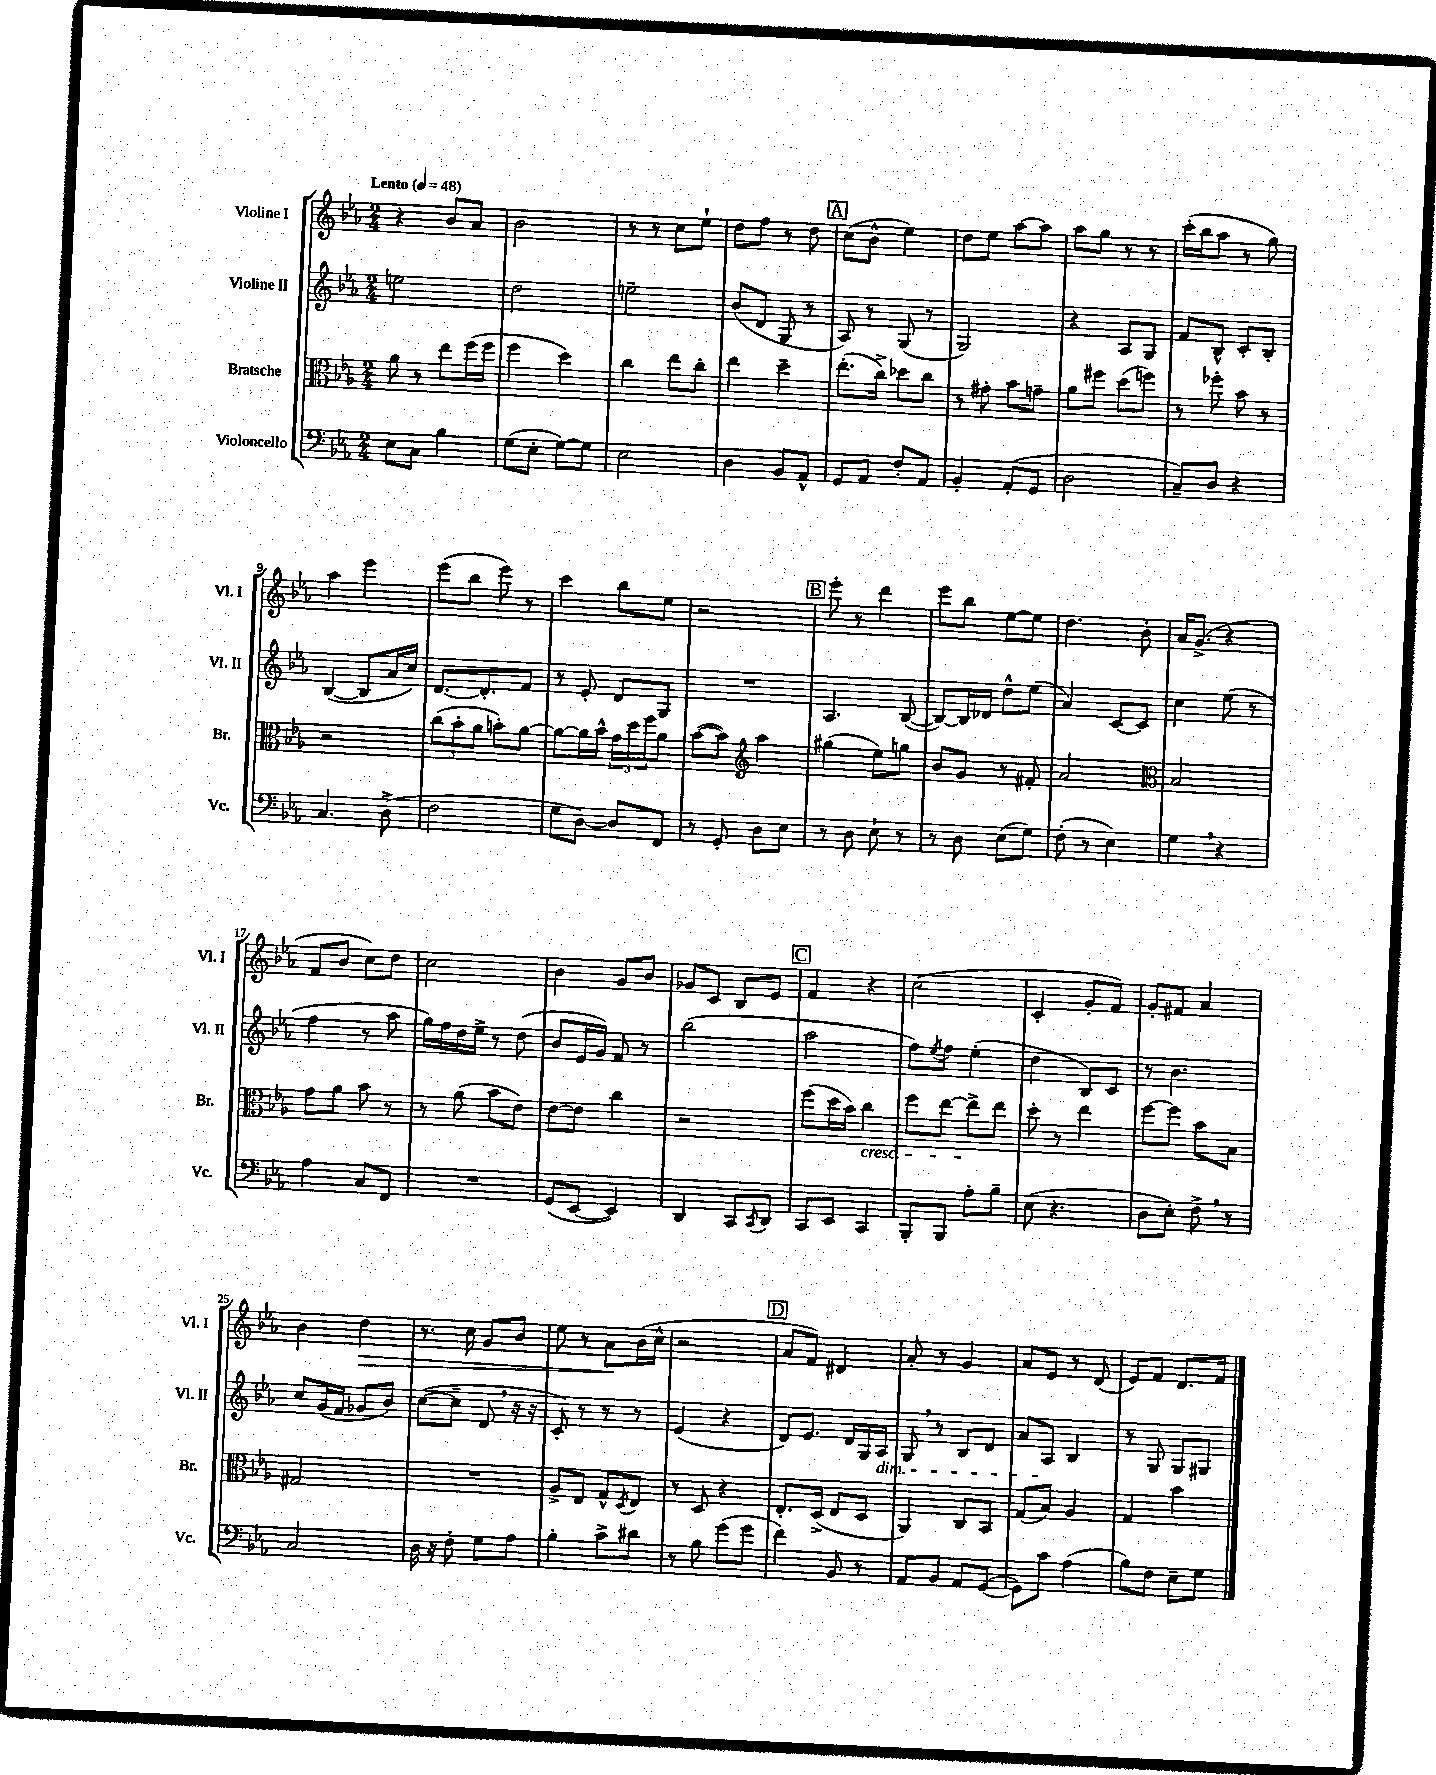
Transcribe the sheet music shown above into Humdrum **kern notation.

**kern	**kern	**kern	**kern
*staff4	*staff3	*staff2	*staff1
*clefF4	*clefC3	*clefG2	*clefG2
*k[b-e-a-]	*k[b-e-a-]	*k[b-e-a-]	*k[b-e-a-]
*M2/4	*M2/4	*M2/4	*M2/4
*MM48	*MM48	*MM48	*MM48
8E-	8a-	2ee	4r
8C	8r	.	.
4B-	8ee-	.	8b-
.	(16ff	.	8a-
.	16ff	.	.
=	=	=	=
(8G	4ff	2dd	2b-
8E-'	.	.	.
[8G)	4dd)	.	.
8G]	.	.	.
=	=	=	=
2E-	4cc	2ee~	8r
.	.	.	8r
.	8ee-	.	8cc
.	8cc'	.	8ee-`
=	=	=	=
4D	4ee-	(8b-	8dd
.	.	8d	8ff
8BB-	4dd~	8G	8r
8AA-^^	.	8r	8dd
=	=	=	=
8GG	(8.ee-'	8A-)	(8cc
8AA-	.	8r	8b-^^
.	16cc^)	.	.
8F'	8dd-	(8G	4ee-)
8AA-	8cc	8r	.
=	=	=	=
4BB-'	8r	2G)	8dd
.	8g#'	.	8ee-
(8AA-'	8b-	.	[8aa-
8GG	8g~	.	8aa-]
=	=	=	=
2D	8a-	4r	8aa-
.	8ff#	.	8gg
.	(8dd	8A-	8r
.	8ff)	8G	8r
=	=	=	=
8C~)	8r	8f	(16ccc'
.	.	.	16bb-
8D	8ff-'	8B-^^	8aa-
4r	8b-	8c'	8r
.	8r	8B-'	8gg)
=	=	=	=
4.C	2r	([4B-	4aa-
.	.	8B-]	4eee-
(8D^	.	16a-	.
.	.	16cc)	.
=	=	=	=
2F	(12cc	[8.d	(8eee-
.	12b-'	.	.
.	.	.	8bb-
.	12a-	.	.
.	.	8.d']	.
.	8b')	.	8eee-)
.	[8a-	8f	8r
=	=	=	=
8G	8a-_	8r	4ccc
[8D)	16a-]	8e-'	.
.	16b-^^	.	.
8D]	24g	8d	8bb-
.	24dd	.	.
.	24ff	.	.
8FF	8a-	8G	8ee-
=	=	=	=
8r	([8b-	2r	2r
8GG'	8b-])	.	.
*	*clefG2	*	*
8D	4aa-	.	.
8E-	.	.	.
=	=	=	=
8r	(4gg#	4.A-	8eee-'
8D	.	.	8r
8E-`	8ee-)	.	4ddd
8r	8gg	([8B-	.
=	=	=	=
8r	8b-	8B-_)	8eee-
8D	8g	16B-]	8bb-
.	.	16d-	.
(8E-	8r	8dd^^	[8ee-
8G)	8f#'	(8ee-	8ee-]
=	=	=	=
(8F'	2a-	4a-)	4.dd
8r	.	.	.
4E-)	.	[8c	.
.	.	8c]	8b-'
=	=	=	=
*	*clefC3	*	*
4G	2B-	4cc	16a-
.	.	.	(8.g^
4r	.	(8ee-	4r
.	.	8r	.
=	=	=	=
4A-	8g	4ff	8f
.	8a-	.	8b-
8C	8b-	8r	8cc)
8FF	8r	8aa-	8dd
=	=	=	=
2r	8r	16gg)	2cc
.	.	16ff	.
.	(8a-	16dd	.
.	.	16ee-^	.
.	8b-	8r	.
.	8e-)	(8dd	.
=	=	=	=
(8GG	[8e-	8b-	4b-
[8EE-	8e-]	16e-	.
.	.	16g)	.
4EE-])	4cc	8f	8g
.	.	8r	8b-
=	=	=	=
4DD	2r	(2bb-	8g-
.	.	.	8c
8CC	.	.	8B-
8qCC	.	.	.
8DD	.	.	8e-
=	=	=	=
8CC	(8ff	2aa-	4f
8EE-	16dd	.	.
.	16b-)	.	.
4CC	4cc	.	4r
=	=	=	=
8BBB-'	8ff	8ff)	(2cc
.	.	8qee-	.
8BBB-	[8ee-	8ff	.
8A-'	8ee-^]	(4ee-'	.
8B-~	8ee-	.	.
=	=	=	=
(8E-	8dd'	4dd	4c'
4.r	8r	.	.
.	4ee-	8B-)	8g'
.	.	8c	8f)
=	=	=	=
8D	[8ff	8r	8g'
8E-')	8ff]	4.b-	8f#
8F^	8b-	.	4a-
8r	8B-	.	.
=	=	=	=
2C	2G#	8cc	4b-
.	.	(16g	.
.	.	16f	.
.	.	8g-	4dd
.	.	8b-)	.
=	=	=	=
16D	2r	([8cc	8.r
16r	.	.	.
8F'	.	8cc~]	.
.	.	.	16cc
8G	.	8d	8g
8A-	.	16r	8b-
.	.	16r	.
=	=	=	=
4B-'	8A-^	8c')	8ee-
.	8E-	8r	8r
8c^	8G^^	8r	8a-
.	8qD	.	.
8d#	8E-	8r	(16b-
.	.	.	16cc^^
=	=	=	=
8r	8r	(4e-	2r
8B-	8D	.	.
(8g	4r	4r	.
8g	.	.	.
=	=	=	=
4f)	8.E-'	8d)	8a-
.	.	8.e-	8f)
.	(16D^	.	.
8BB-	8E-	.	4d#
.	.	16d	.
8r	8D	16G	.
.	.	16A-	.
=	=	=	=
8AA-	4AA-)	8G	8a-'
8BB-	.	8r	8r
8AA-	8C	8B-	4g
([8GG	8BB-	8d	.
=	=	=	=
8GG])	(8G	8a-	8a-
8c	8B-)	8A-	8e-
(4A-	4A-	4B-	8r
.	.	.	(8d
=	=	=	=
8B-)	4G	8r	8e-)
8F	.	8G	8f
8E-~	4b-	8G	8.d
8G	.	8G#	.
.	.	.	16f
==	==	==	==
*-	*-	*-	*-
